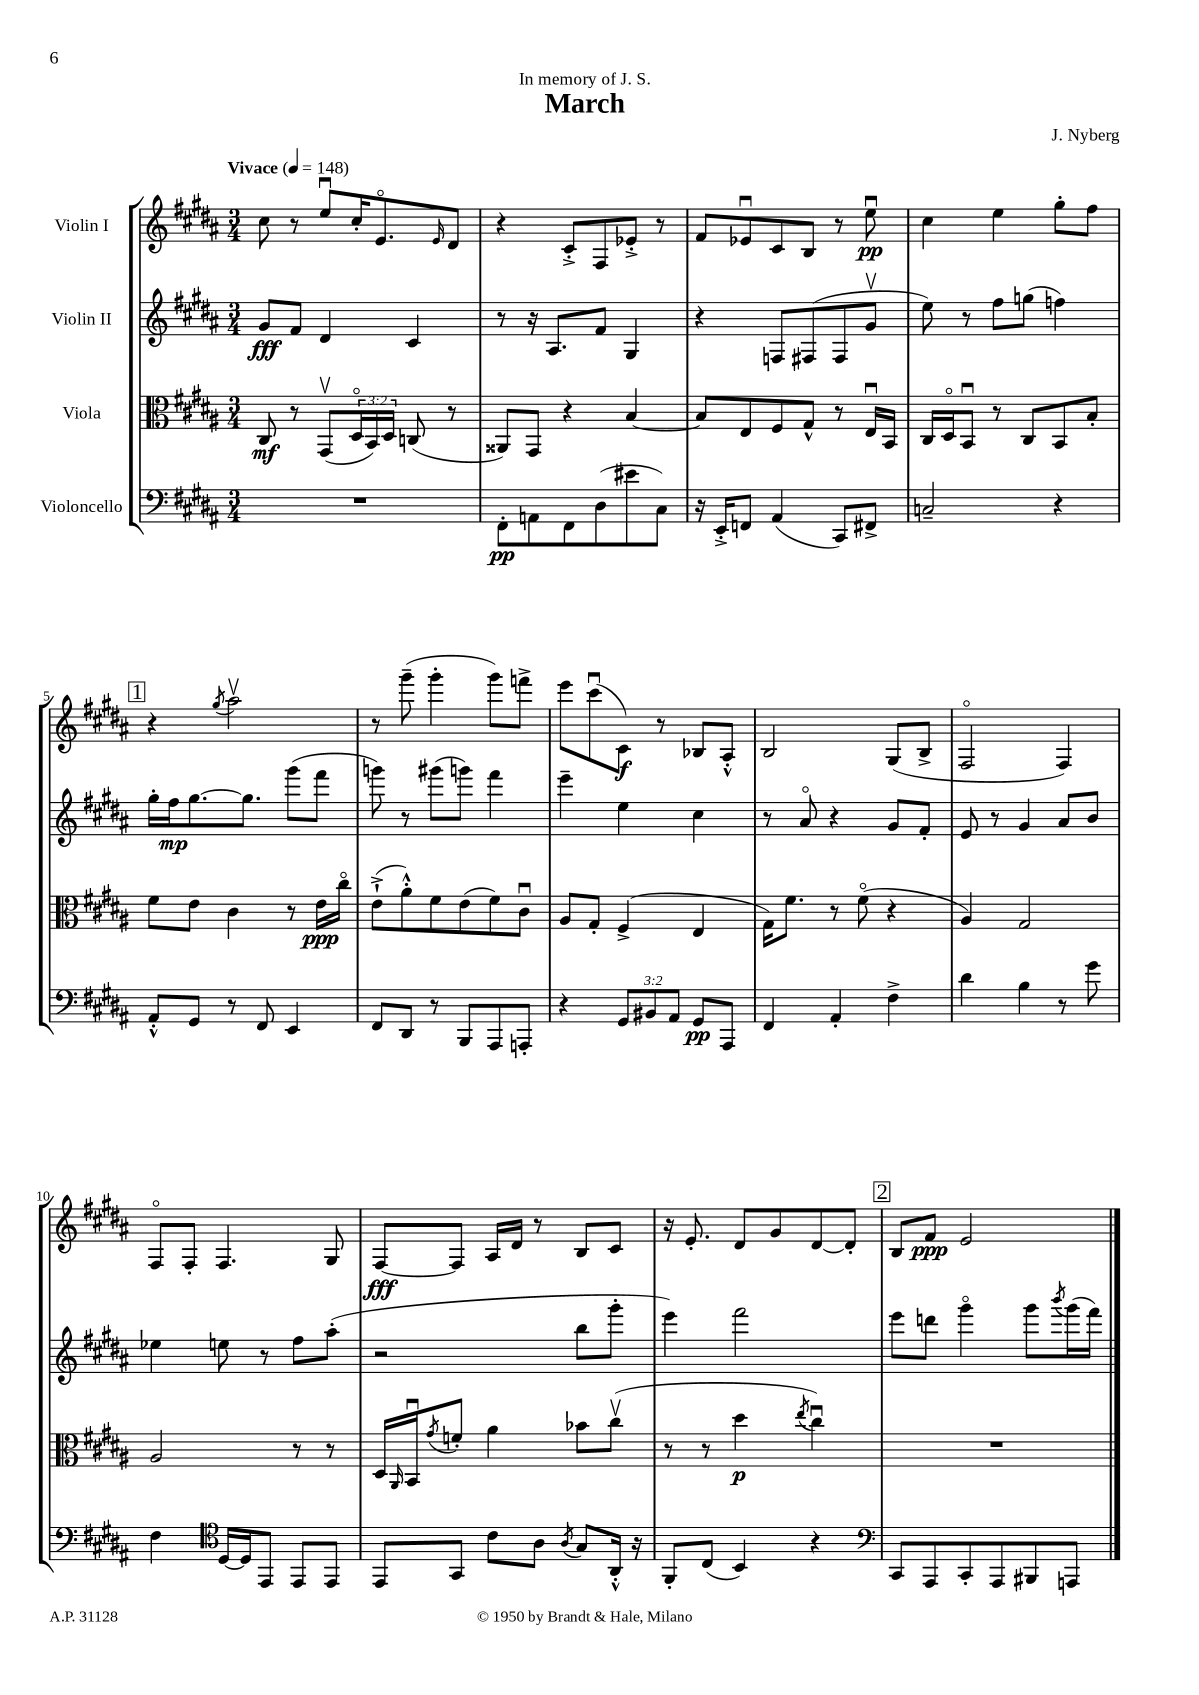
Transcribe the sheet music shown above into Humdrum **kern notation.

**kern	**kern	**kern	**kern
*staff4	*staff3	*staff2	*staff1
*clefF4	*clefC3	*clefG2	*clefG2
*k[f#c#g#d#a#]	*k[f#c#g#d#a#]	*k[f#c#g#d#a#]	*k[f#c#g#d#a#]
*M3/4	*M3/4	*M3/4	*M3/4
*MM148	*MM148	*MM148	*MM148
2.r	8C#/	8g#/L	8cc#\
.	8r	8f#/J	8r
.	(8GG#v/L	4d#/	8eeu/L
.	24D#o/L	.	16cc#'/K
.	24BB/)	.	.
.	.	.	8.eo/
.	24D#/JJ	.	.
.	(8C/	4c#/	.
.	.	.	16qqe/
.	8r	.	8d#/J
=	=	=	=
8FF#'\L	8AA##/L)	8r	4r
8AA\	8GG#/J	16r	.
.	.	8.A#/L	.
8FF#\	4r	.	8c#'^/L
(8D#\	.	8f#/J	8F#/
8e#\	[4B/	4G#/	8e-'^/J
8C#\J)	.	.	8r
=	=	=	=
16r	8B/]L	4r	8f#/L
16EE'^/LK	.	.	.
8FF/J	8E/	.	8e-u/
(4AA#/	8F#/	8F/L	8c#/
.	8G#^^/J	(8F#/	8B/J
8CC#/L)	8r	8F#/	8r
8FF#^/J	16Eu/LL	8g#v/J	8eeu\
.	16BB/JJ	.	.
=	=	=	=
2C~/	16C#/LL	8ee\)	4cc#\
.	16D#o/J	.	.
.	8BBu/J	8r	.
.	8r	8ff#\L	4ee\
.	8C#/L	(8gg\J	.
4r	8BB/	4ff\)	8gg#'\L
.	8B'/J	.	8ff#\J
=	=	=	=
8AA#'^^/L	8f#\L	16gg#'\LL	4r
.	.	16ff#\J	.
8GG#/J	8e\J	[8.gg#\	.
.	.	.	8qgg#/
8r	4c#\	.	2aa#v\
.	.	8.gg#\]J	.
8FF#/	.	.	.
4EE/	8r	(8ggg#\L	.
.	16e\LL	8fff#\J	.
.	16cc#o\JJ	.	.
=	=	=	=
8FF#/L	(8e`^\L	8ggg\)	8r
8DD#/J	8a#'^^\)	8r	(8ggg#~\
8r	8f#\	(8ggg#\L	4ggg#'\
8BBB/L	(8e\	8ggg\J)	.
8AAA#/	8f#\)	4fff#\	8ggg#\L)
8AAA'/J	8c#u\J	.	8fff^\J
=	=	=	=
4r	8A#/L	4eee~\	8eee\L
.	8G#'/J	.	(8ccc#u\
12GG#/L	(4F#^/	4ee\	8c#\J)
12BB#/	.	.	.
.	.	.	8r
12AA#/J	.	.	.
8GG#/L	4E/	4cc#\	8B-/L
8AAA#/J	.	.	8A#'^^/J
=	=	=	=
4FF#/	16G#\LK)	8r	2B/
.	8.f#\J	.	.
.	.	8a#o/	.
4AA#'/	8r	4r	.
.	(8f#o\	.	.
4F#^\	4r	8g#/L	(8G#/L
.	.	8f#'/J	8B^/J
=	=	=	=
4d#\	4A#/)	8e/	2F#o/
.	.	8r	.
4B\	2G#/	4g#/	.
8r	.	8a#/L	4F#/)
8g#\	.	8b/J	.
=	=	=	=
4F#\	2A#/	4ee-\	8F#o/L
.	.	.	8F#'/J
*clefC4	*	*	*
[16D#/LL	.	8ee\	4.F#/
16D#/]J	.	.	.
8EE/J	.	8r	.
8EE/L	8r	8ff#\L	.
8EE/J	8r	(8aa#'\J	8G#/
=	=	=	=
8EE/L	16D#/LL	2r	[8F#/L
.	16qqAA#/	.	.
.	16BBu/J	.	.
.	8qg#/	.	.
8GG#/J	8f'/J	.	8F#/]J
8c#\L	4a#\	.	16A#/LL
.	.	.	16d#/JJ
8A#\J	.	.	8r
8qA#/	.	.	.
8G#/L	8b-\L	8bb\L	8B/L
16AA#'^^/Jk	(8cc#v\J	8ggg#'\J	8c#/J
16r	.	.	.
=	=	=	=
8FF#'/L	8r	4eee\)	16r
.	.	.	8.e'/
(8C#/J	8r	.	.
4BB/)	4dd#\	2fff#\	8d#/L
.	.	.	8g#/
.	8qee/	.	.
4r	4cc#u\)	.	[8d#/
.	.	.	8d#'/]J
=	=	=	=
*clefF4	*	*	*
8CC#/L	2.r	8eee\L	8B/L
8AAA#/	.	8ddd\J	8f#/J
8CC#'/	.	4ggg#o\	2e/
8AAA#/	.	.	.
8BBB#/	.	8ggg#\L	.
.	.	8qbbb/	.
8AAA/J	.	(16ggg#\L	.
.	.	16fff#\JJ)	.
==	==	==	==
*-	*-	*-	*-
